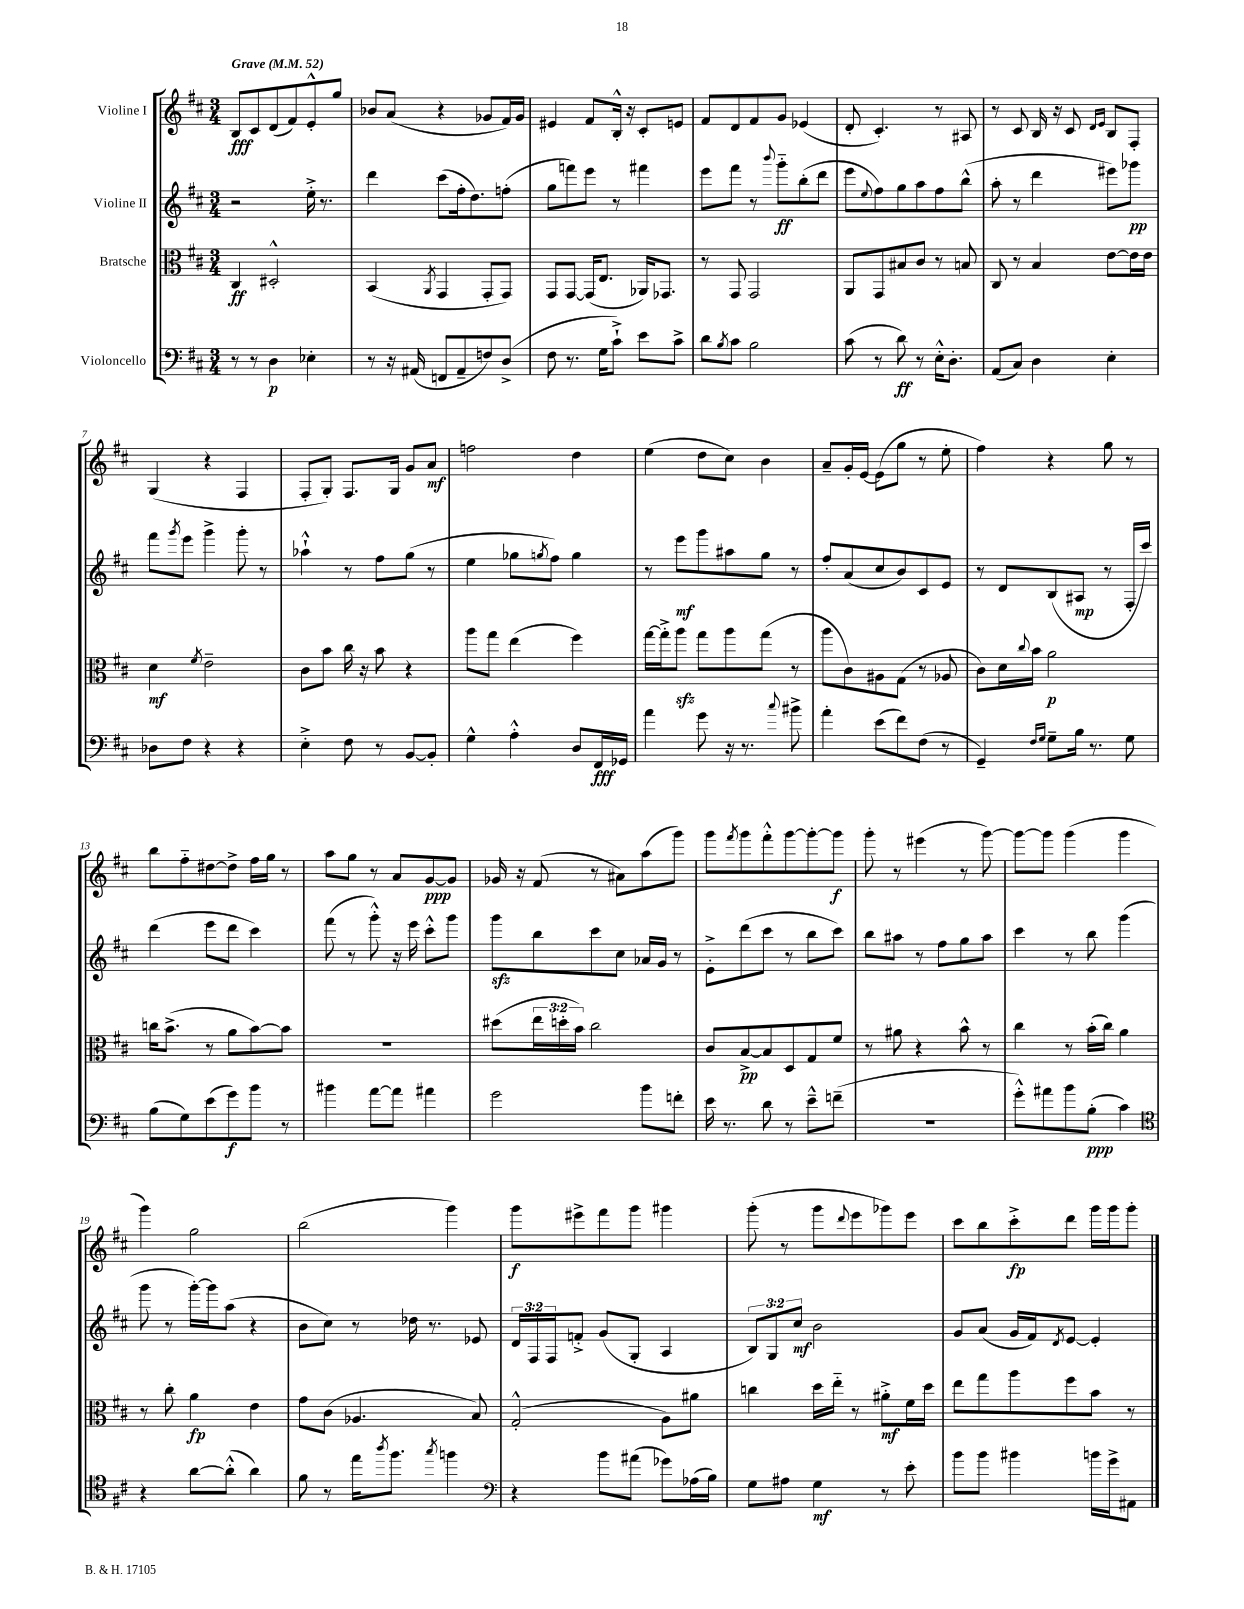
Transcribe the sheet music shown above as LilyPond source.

<<
\new StaffGroup <<
\new Staff = "s0" \with { instrumentName = "Violine I" } {
    \clef treble \key d \major \numericTimeSignature \time 3/4 \tempo "Grave" 4 = 52
    b8\fff cis'8 d'8( fis'8) e'8-.-^ g''8 |
    bes'8 a'8( r4 ges'8 fis'16) ges'16 |
    eis'4 fis'8 b16-.-^ r16 cis'8-. e'8 |
    fis'8 d'8 fis'8 g'8 ees'4( |
    d'8-. cis'4.-.) r8 ais8 |
    r8 cis'8 b16 r16 cis'8 \grace { d'16 e'16 } b8 fis8-. |
    g4( r4 fis4 |
    fis8-. g8-.) fis8. g16 g'8 a'8\mf |
    f''2 d''4 |
    e''4( d''8 cis''8) b'4 |
    a'8-- g'16-. e'16~ e'8( g''8 r8 e''8-. |
    fis''4) r4 g''8 r8 |
    b''8 fis''8-_ dis''8~ dis''8-> fis''16 g''16 r8 |
    a''8 g''8 r8 a'8 g'8~\ppp g'8 |
    ges'16 r16 fis'8( r8 ais'8) a''8( g'''8) |
    g'''8 \acciaccatura { fis'''8 } g'''8 fis'''8-.-^ g'''8~ g'''8~-. g'''8\f |
    g'''8-. r8 eis'''4( r8 g'''8~) |
    g'''8~ g'''8 g'''4( g'''4 |
    g'''4) g''2 |
    b''2( g'''4) |
    g'''8\f eis'''8-> fis'''8 g'''8 gis'''4 |
    g'''8-.( r8 g'''8 \appoggiatura { d'''8 } e'''8 ges'''8) e'''8 |
    cis'''8 b''8 cis'''8-.->\fp d'''8 g'''16 g'''16 g'''8-. \bar "|." |
}
\new Staff = "s1" \with { instrumentName = "Violine II" } {
    \clef treble \key d \major \numericTimeSignature \time 3/4 \override Staff.TupletNumber.text = #tuplet-number::calc-fraction-text
    r2 e''16-.-> r8. |
    d'''4 cis'''8( fis''16-. d''8.) f''8-.( |
    g''8 f'''8) e'''8 r8 fis'''4 |
    e'''8 fis'''8 r8 \appoggiatura { b'''8 } g'''8-_\ff b''8-.( d'''8 |
    e'''8 \appoggiatura { e''8 } fis''8) g''8 a''8 fis''8 b''8-^( |
    a''8-. r8 d'''4 eis'''8) ges'''8\pp |
    fis'''8 \acciaccatura { g'''8 } e'''8 g'''4-> g'''8-. r8 |
    aes''4-!-^ r8 fis''8 g''8( r8 |
    e''4 ges''8 \acciaccatura { g''8 } fis''8) g''4 |
    r8 e'''8\mf g'''8 ais''8 g''8 r8 |
    fis''8-. a'8( cis''8 b'8) cis'8 e'8 |
    r8 d'8 b8( ais8\mp r8 fis16-. cis'''16) |
    d'''4( e'''8 d'''8 cis'''4) |
    fis'''8( r8 g'''8-.-^) r16 e'''16 cis'''8-.-^ g'''8 |
    g'''8\sfz b''8 cis'''8 cis''8 aes'16 g'16 r8 |
    e'8-.-> d'''8( cis'''8 r8 b''8 cis'''8) |
    b''8 ais''8 r8 fis''8 g''8 ais''8 |
    cis'''4 r8 b''8 g'''4( |
    g'''8 r8 g'''16~-.) g'''16 a''8( r4 |
    b'8 cis''8) r8 des''16 r8. ees'8 |
    \tuplet 3/2 { d'16 fis16 fis16 } f'8-.-> g'8( g8-. a4 |
    \tuplet 3/2 { b8) g8 cis''8\mf } b'2 |
    g'8 a'8( g'16 fis'16) \acciaccatura { d'8 } e'8~ e'4-. \bar "|." |
}
\new Staff = "s2" \with { instrumentName = "Bratsche" } {
    \clef alto \key d \major \numericTimeSignature \time 3/4 \override Staff.TupletNumber.text = #tuplet-number::calc-fraction-text
    cis4\ff dis2-.-^ |
    b,4( \acciaccatura { a,8 } g,4 g,8-. g,8) |
    g,8 g,8~ g,16( e8. aes,16) ges,8. |
    r8 g,8 g,2 |
    a,8 g,8 bis8 cis'8 r8 b8 |
    cis8 r8 b4 e'8~ e'16 e'16 |
    d'4\mf \acciaccatura { fis'8 } e'2-- |
    cis'8 b'8 cis''16 r16 b'8 r4 |
    a''8 g''8 e''4( fis''4) |
    g''16~ g''16-.-> a''8\sfz g''8 a''8 g''8( r8 |
    a''8 cis'8) ais8 g8( r8 aes8 |
    cis'8) d'16 \appoggiatura { cis''8 } b'16 a'2\p |
    c''16 b'8.->( r8 a'8 b'8~) b'8 |
    R2. |
    dis''8( \tuplet 3/2 { e''16 d''16-. b'16) } cis''2 |
    cis'8 b8~->\pp b8 d8 g8 fis'8 |
    r8 ais'8 r4 b'8-^ r8 |
    cis''4 r8 b'16-.( cis''16) a'4 |
    r8 cis''8-. a'4\fp e'4 |
    g'8 cis'8( aes4. b8) |
    g2-.-^( a8) ais'8 |
    c''4 d''16 e''16-_ r8 ais'8-.->\mf fis'16 d''16 |
    e''8 g''8 a''8 fis''8 b'8 r8 \bar "|." |
}
\new Staff = "s3" \with { instrumentName = "Violoncello" } {
    \clef bass \key d \major \numericTimeSignature \time 3/4
    r8 r8 d4\p ees4-. |
    r8 r16 ais,16( f,8 ais,8-- f8) d8->( |
    fis8 r8. g16 cis'8-!->) e'8 cis'8-> |
    d'8 \acciaccatura { b8 } cis'8 b2 |
    cis'8( r8 d'8\ff) r8 e16-.-^ d8.-. |
    a,8( cis8) d4 e4-. |
    des8 fis8 r4 r4 |
    e4-.-> fis8 r8 b,8~ b,8-. |
    g4-^ a4-.-^ d8 fis,16\fff ges,16 |
    a'4 g'8 r16 r8. \appoggiatura { cis''8 } bis'8-> |
    a'4-. e'8( fis'8) fis8( r8 |
    g,4--) \grace { fis16 g16 } g8-- b16 r8. g8 |
    b8( g8) e'8( g'8\f) b'8 r8 |
    bis'4 a'8~ a'8 ais'4 |
    g'2 b'8 f'8-. |
    e'16 r8. d'8 r8 e'8---^ f'8--( |
    R2. |
    g'8-.-^) ais'8 b'8 b8-.\ppp( cis'4) |
    \clef tenor r4 a'8~ a'8-.-^( a'4) |
    fis'8 r8 e''16 \acciaccatura { a''8 } fis''8. \acciaccatura { g''8 } f''4 |
    \clef bass r4 b'8 ais'8( ges'8) aes16( b16) |
    g8 ais8 g4\mf r8 e'8-. |
    b'8 b'8 bis'4 b'16 g'16-> ais,8 \bar "|." |
}
>>
>>
